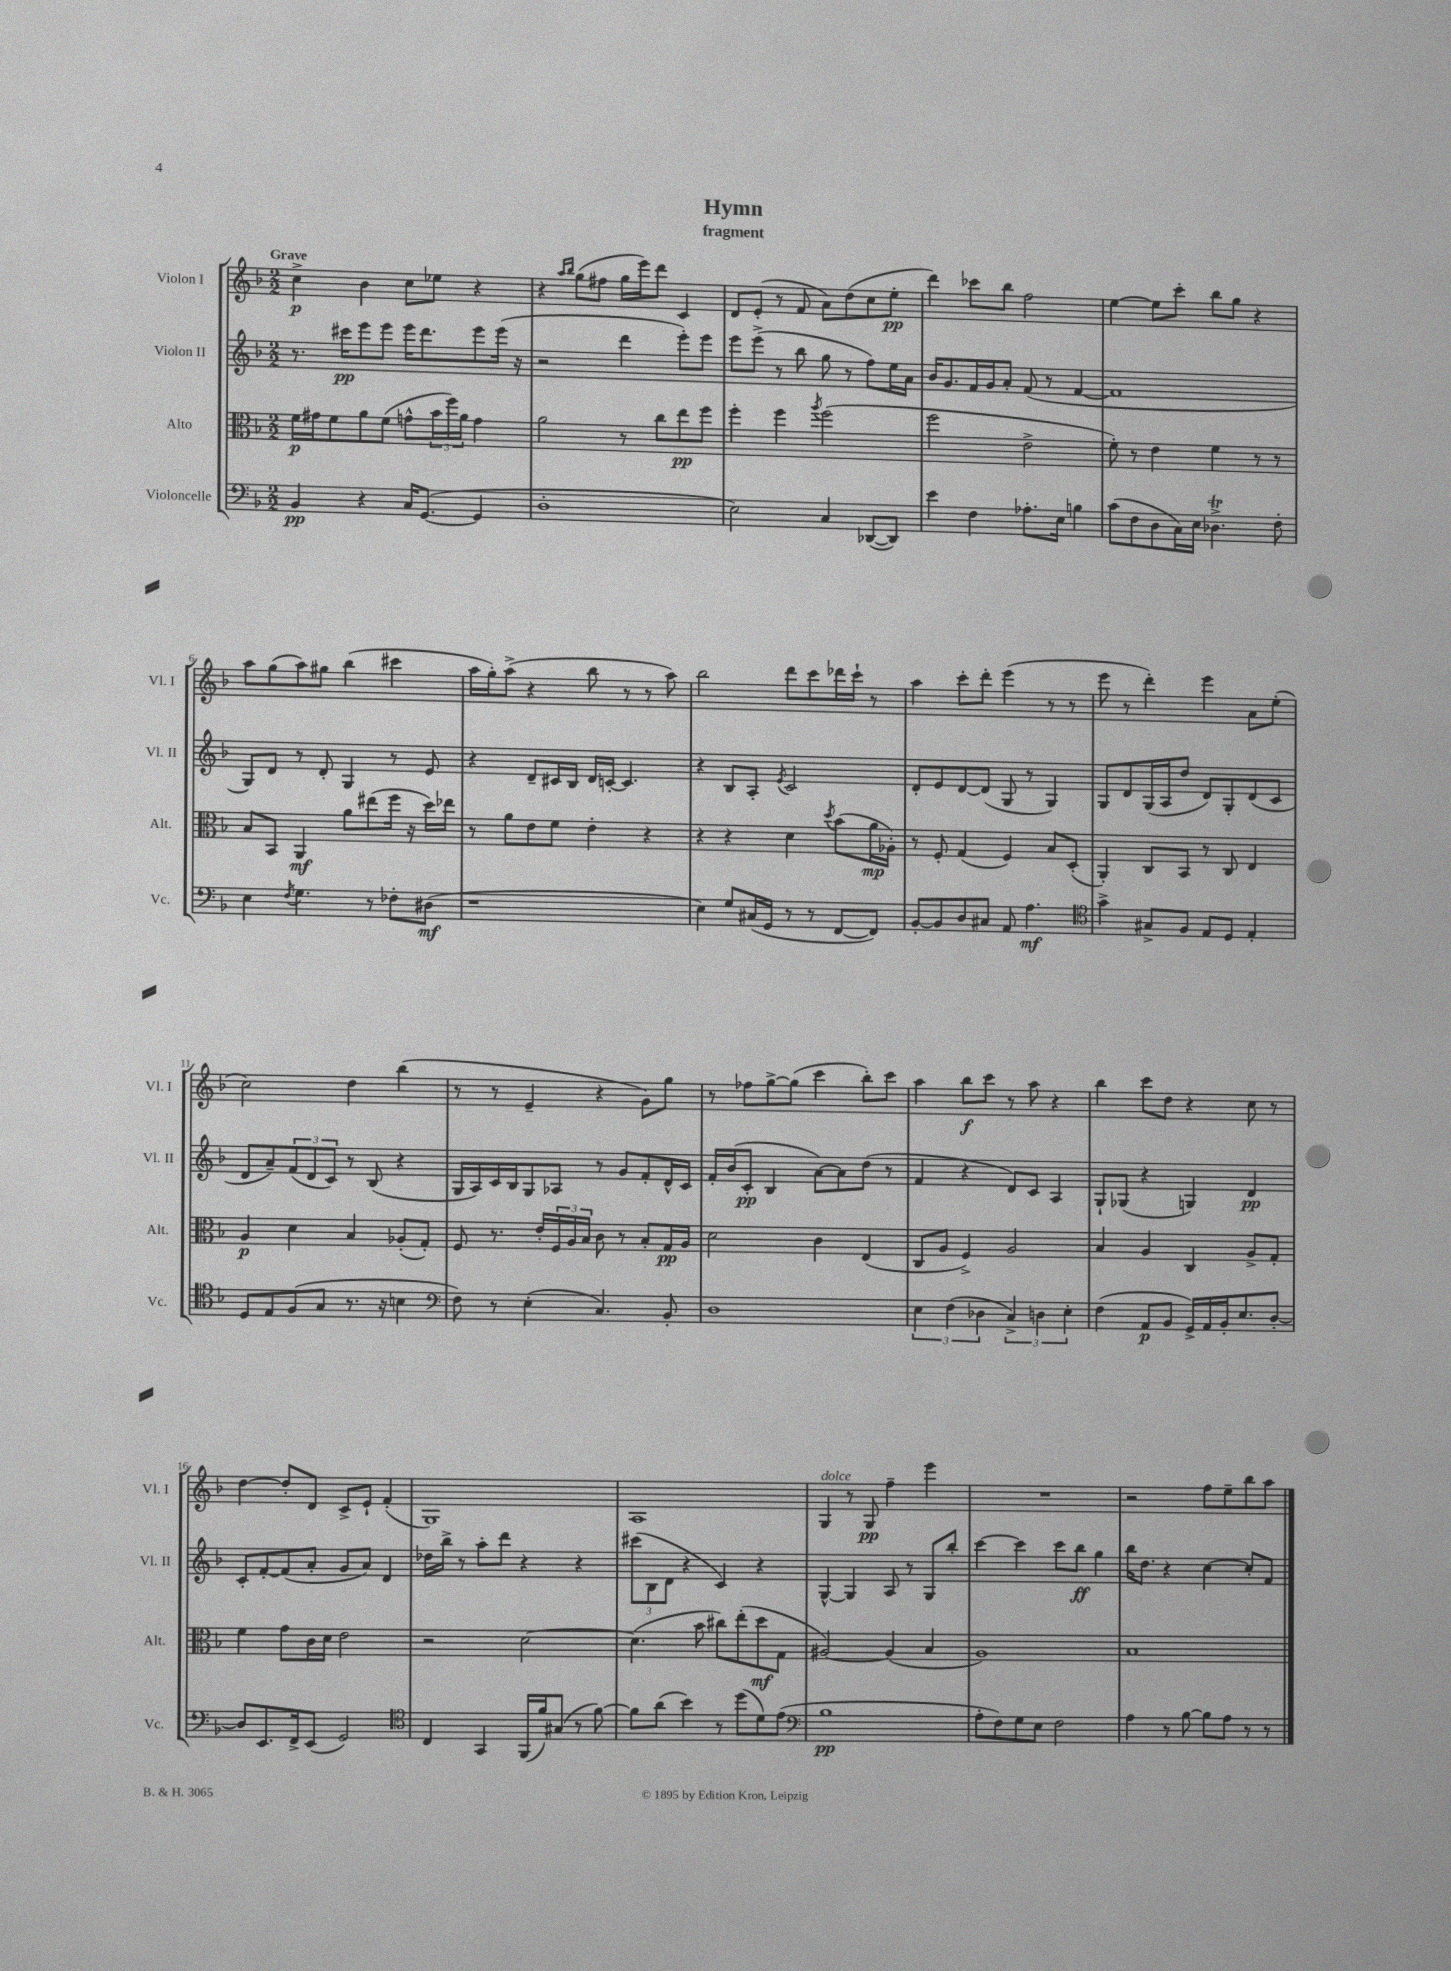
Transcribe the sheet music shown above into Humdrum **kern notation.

**kern	**kern	**kern	**kern
*staff4	*staff3	*staff2	*staff1
*clefF4	*clefC3	*clefG2	*clefG2
*k[b-]	*k[b-]	*k[b-]	*k[b-]
*M2/2	*M2/2	*M2/2	*M2/2
4BB-/	16f\LL	8.r	4cc^\
.	16g#\J	.	.
.	8f\	.	.
.	.	16ccc#\LK	.
4r	8a\	8eee\	4b-\
.	(8f\J	8eee\J	.
16C/LK	8g^^\L	16eee\LK	8cc\L
([8.GG/J	.	8.ddd\	.
.	24b-\L	.	8ee-\J
.	24ff\)	.	.
.	24a\JJ	.	.
4GG/]	4g\	8eee\	4r
.	.	(16eee\Jk	.
.	.	16r	.
=	=	=	=
1D'	2a\	2r	4r
.	.	.	16qqaa/LL
.	.	.	16qqbb-/JJ
.	.	.	(8gg\L
.	.	.	8ff#\J
.	8r	4ddd\	16gg\LL
.	.	.	16eee\J)
.	8cc\L	.	8ddd\J
.	8ee\	8eee'\L)	4c/
.	8ff\J	8eee\J	.
=	=	=	=
2E\)	4ff'\	8eee\L	8d/L
.	.	(8eee^\J	(8e'/J
.	4ff\	8r	8r
.	.	8bb-\	8f/
.	8qaa/	.	.
4C/	(2ff\	8gg\	8a\L)
.	.	8r	(8dd\
([8DD-/L	.	8ff\L)	8cc\
8DD-/]J)	.	16ee\L	8ee'\J
.	.	16a\JJ	.
=	=	=	=
4e\	2ff\	16b-/LK	4ddd\)
.	.	8.g/	.
4F\	.	16f/L	8ccc-\L
.	.	16g/J	.
.	.	8a'/J	8bb-\J
8.A-'\L	2e^\	(8f/	2ff\
.	.	8r	.
16E\Jk	.	.	.
4B\	.	[4f/	.
=	=	=	=
(8c\L	8f'\)	1f]	[4ee\
8F\	8r	.	.
8D\	4e\	.	8ee\]L
16C\L)	.	.	8ccc'\J
16E\JJ	.	.	.
4.D-^\	4f\	.	8bb-\L
.	.	.	8gg\J
.	8r	.	4r
8F'\	8r	.	.
=	=	=	=
4E\	8B-/L	8G/L)	8aa\L
.	8BB-/J	8d/J	(8gg\
8qF/	.	.	.
4.G\	4AA/	8r	8aa\)
.	.	8d'/	8gg#\J
.	8a\L	4G/	(4bb-\
8r	(8ee#\	.	.
8F-'\L	16ff\Jk	8r	4ccc#\
.	16r	.	.
(8D#\J	16dd\LL)	8e/	.
.	16ee-\JJ	.	.
=	=	=	=
1r	8r	4r	16aa\LL
.	.	.	16gg'\J)
.	8a\L	.	(8aa^\J
.	8e\	8d~/L	4r
.	8f\J	16c#/L	.
.	.	16B-/JJ	.
.	4e'\	16d/LL	8bb-\
.	.	[16c'/JJ	.
.	.	4.c/]	8r
.	4r	.	8r
.	.	.	8aa\)
=	=	=	=
4E\)	4r	4r	2bb-\
8G/L	4r	8B-/L	.
(16C#/L	.	8A'/J	.
16GG/JJ	.	.	.
.	.	8qe/	.
8r	4d\	2c/	8ddd\L
8r	.	.	8ccc\
.	8qdd/	.	.
[8FF/L	(8b-\L	.	16ddd-\L
.	.	.	16ccc`\JJ
8FF/]J)	16a\L	.	8r
.	16A-'\JJ)	.	.
=	=	=	=
[8BB-'/L	8r	8d'/L	4aa\
8BB-/]	8F'/	8e/	.
8D/	(4G/	[8d/	8ccc'\L
8C#/J	.	(8d/]J	8ddd'\J
8AA/	4F/)	8G/	(4eee\
4.A\	.	8r	.
.	8B-/L	4G/)	8r
.	(8D'/J	.	8r
=	=	=	=
*clefC4	*	*	*
4g^\	4AA'/)	8G/L	8eee\
.	.	8d/	8r
8G#^/L	8C/L	(16G/L	4ddd'\)
.	.	16A/J	.
8F/J	8BB-/J	8dd/J	.
8E/L	8r	8d/L)	4eee\
8D/J	8C/	8G'/	.
4E'/	4E/	(8d/	8a\L
.	.	8c/J	(8ee'\J
=	=	=	=
8D/L	4A/	8d/L	2cc\)
8E/	.	8a~/)	.
(8F/	4d\	(12f/	.
.	.	12d/	.
8G/J	.	.	.
.	.	12c/J)	.
8.r	4B-/	8r	4dd\
.	.	(8B-/	.
16r	.	.	.
4B\	(8A-'/L	4r	(4bb-\
.	8G'/J)	.	.
=	=	=	=
*clefF4	*	*	*
8F\)	8F/	16G/LL	8r
.	.	16A/)	.
8r	8.r	16c/	8r
.	.	16B-/J	.
(4E'\	.	8G/	4e~/
.	16e'/LL	.	.
.	24F/	8A-/J	.
.	24A/	.	.
.	24B-/JJ	.	.
4.C/)	8c\	8r	4r
.	8r	8g/L	.
.	8B-'/L	8f'/	8g\L)
8BB-'/	16G/L	16d^^/L	8gg\J
.	16A/JJ	16c/JJ	.
=	=	=	=
1D	2d\	16f'/LL	8r
.	.	(16b-/J	.
.	.	8c'/J	8ff-\L
.	.	4B-/	[8gg^\
.	.	.	(8gg\]J
.	4c\	[8a\L)	4ccc\
.	.	8a\]	.
.	(4E/	(8dd\J	8bb-'\L)
.	.	8r	8ccc\J
=	=	=	=
6E\	8C/L	4f/	4aa\
.	8A/J	.	.
(6F\	.	.	.
.	4F^/)	4r	8bb-\L
6D-\	.	.	.
.	.	.	8ccc\J
6C^/)	2A/	8d/L)	8r
.	.	8c/J	8aa\
6D\	.	.	.
.	.	4A/	4r
6E'\	.	.	.
=	=	=	=
(4F\	4B-/	8G`/L	4bb-\
.	.	(8G-/J	.
8AA/L	4A/	4r	8ccc\L
8BB-/J	.	.	8dd\J
16GG^/LL)	4C/	4G/)	4r
16AA/	.	.	.
16BB-'/J	.	.	.
8.E/	.	.	.
.	8A^/L	4d/	8cc\
[8D'/J	8G'/J	.	8r
=	=	=	=
8D/]L	4f\	8c'/L	[4dd\
8.EE/	.	[8f'/	.
.	8g\L	(8f/]	8dd'/]L
16FF^/k	.	.	.
(8EE/J	16c\L	8a'/J	8d/J
.	16d\JJ	.	.
2GG/)	2e\	8g/L	8c^/L
.	.	8a/J)	8e`/J
.	.	4d/	(4f'/
=	=	=	=
*clefC4	*	*	*
4C/	2r	16dd-\LL	1G)
.	.	16bb-^\JJ	.
.	.	8r	.
4GG/	.	8aa'\L	.
.	.	8ddd\J	.
(16FF/LL	[2d\	4r	.
16f/J)	.	.	.
(8G#/J	.	.	.
8r	.	4r	.
[8f\)	.	.	.
=	=	=	=
8f\]L	(4.d\]	(12ccc#\L	1A
.	.	12B-\	.
(8a\J	.	.	.
.	.	12d\J	.
4b-\)	.	4r	.
.	8b-\	.	.
8r	8cc#\L)	4c/)	.
(8dd\L	(8ee'\	.	.
8d\)	8dd\	4r	.
(8e\J	8G\J	.	.
=	=	=	=
*clefF4	*	*	*
1B-	[2A#/)	[4G^^/	4G/
.	.	4G/]	8r
.	.	.	8G/
.	(4A#/]	8A/	4ff~\
.	.	8r	.
.	4B-/	8G/L	4eee\
.	.	8bb-'/J	.
=	=	=	=
8A'\L	1A)	[4ccc\	1r
8F\)	.	.	.
8G\	.	4ccc\]	.
8E\J	.	.	.
2F\	.	8ccc\L	.
.	.	8bb-\J	.
.	.	4gg\	.
=	=	=	=
4A\	1B-	16bb-\LK	2r
.	.	8.dd\J	.
8r	.	4r	.
[8B-\	.	.	.
8B-\]L	.	[4cc\	8ff\L
8A\J	.	.	8ee~\
8r	.	8cc'/]L	8bb-\
8r	.	8f/J	8aa\J
==	==	==	==
*-	*-	*-	*-
